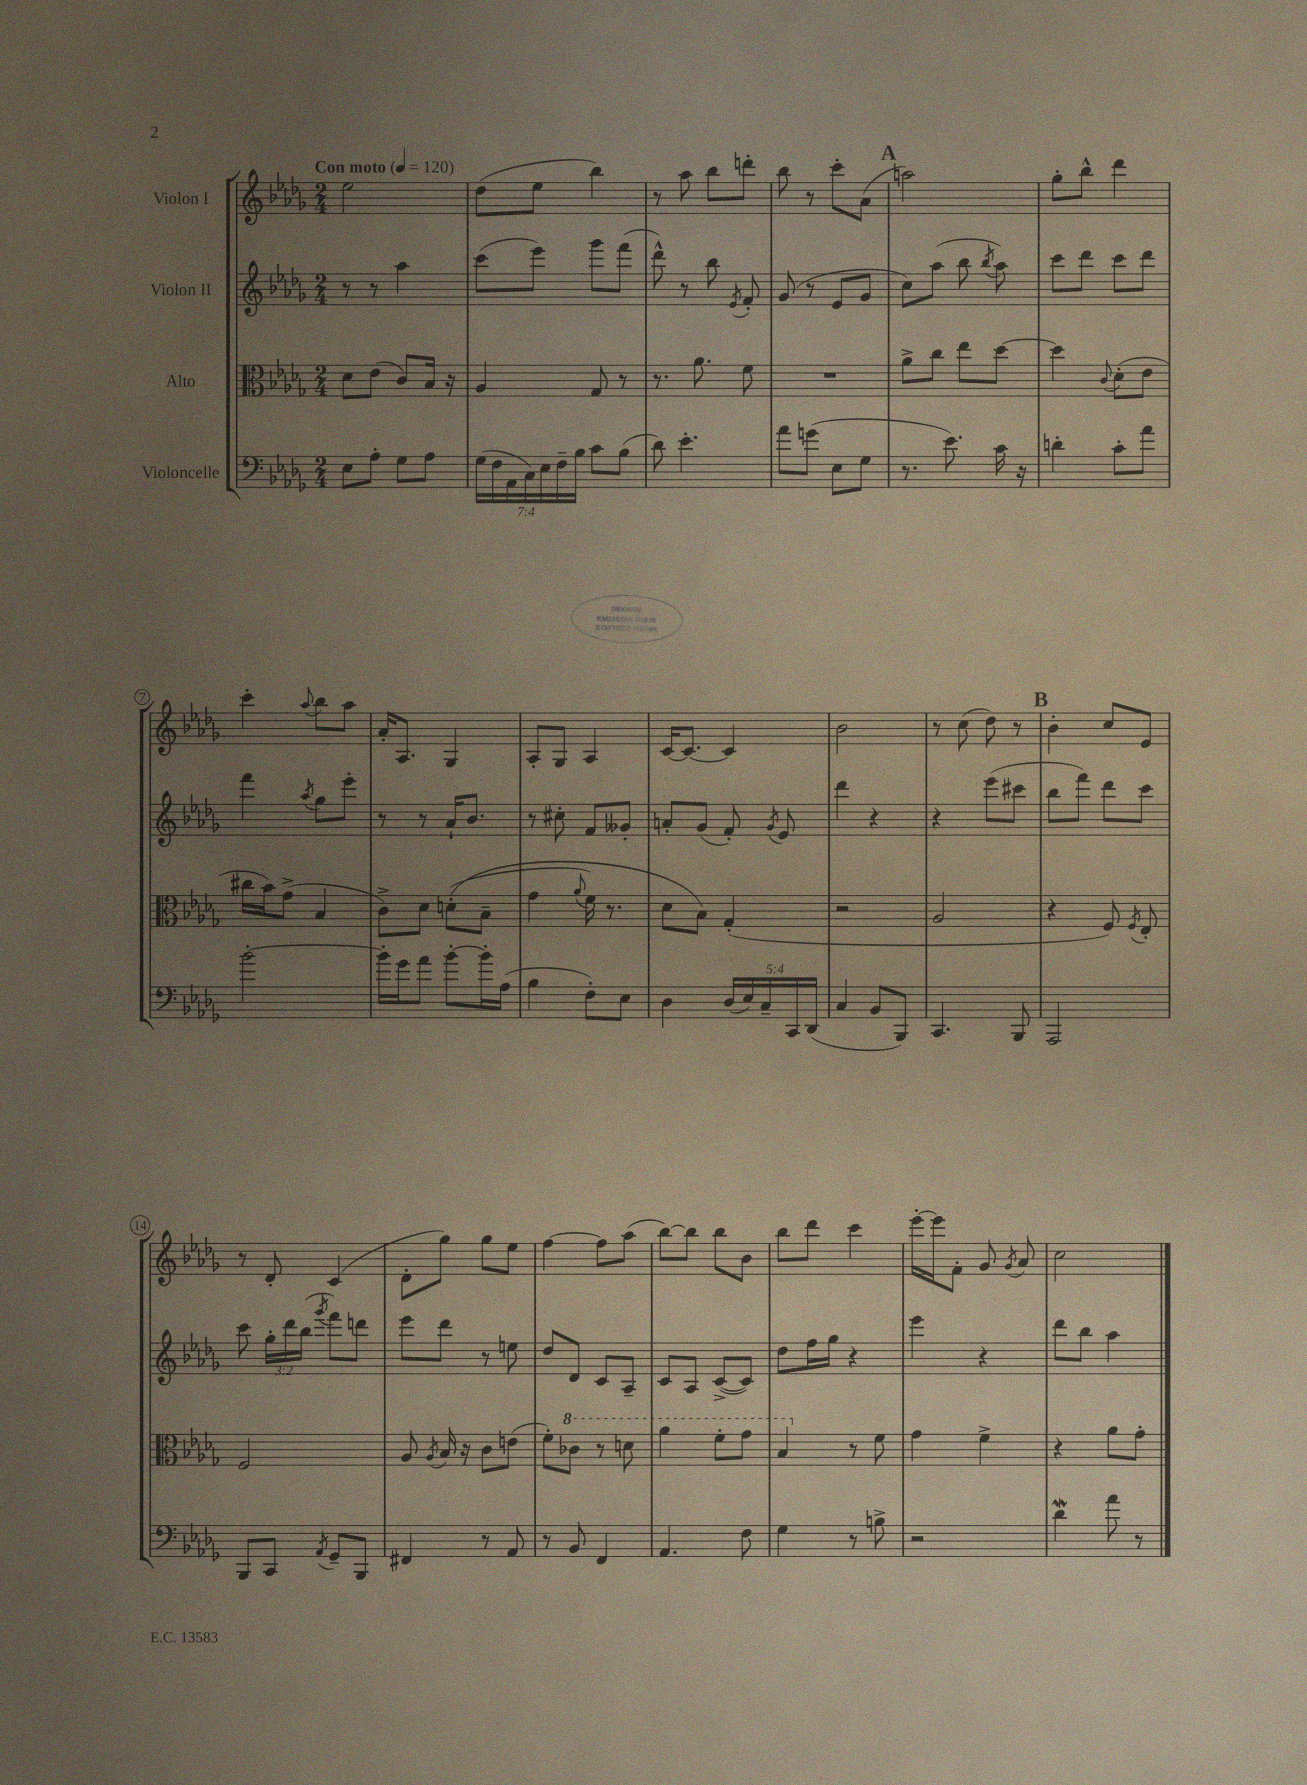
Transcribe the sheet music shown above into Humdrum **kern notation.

**kern	**kern	**kern	**kern
*staff4	*staff3	*staff2	*staff1
*clefF4	*clefC3	*clefG2	*clefG2
*k[b-e-a-d-g-]	*k[b-e-a-d-g-]	*k[b-e-a-d-g-]	*k[b-e-a-d-g-]
*M2/4	*M2/4	*M2/4	*M2/4
*MM120	*MM120	*MM120	*MM120
8E-	8d-	8r	2ee-
8A-'	(8e-	8r	.
8G-	8c)	4aa-	.
8A-	16B-	.	.
.	16r	.	.
=	=	=	=
(28G-	4A-	(8ccc	(8dd-
28F	.	.	.
28AA-	.	.	.
28C)	.	.	.
.	.	8eee-)	8ee-
28E-	.	.	.
28F~	.	.	.
28B-	.	.	.
8c	8G-	8ggg-	4bb-)
(8B-	8r	(8fff	.
=	=	=	=
8d-)	8.r	8ddd-^^)	8r
4.e-'	.	8r	8aa-
.	8.a-	.	.
.	.	8bb-	8bb-
.	.	8qe-	.
.	8f	8f'	8ddd'
=	=	=	=
8a-	2r	(8g-	8bb-
(8g	.	8r	8r
8E-	.	8e-	8ccc'
8G-	.	8g-	(8a-
=	=	=	=
8.r	8a-^	8cc)	2aa)
.	8cc	(8aa-	.
8.e-)	.	.	.
.	8ee-	8bb-	.
.	.	8qbb-	.
16c	[8dd-	8aa-)	.
16r	.	.	.
=	=	=	=
4d'	4dd-]	8ccc	8gg-'
.	.	8ddd-	8bb-^^
.	8qqc	.	.
8c'	(8d-'	8ccc	4ddd-
8a-	8e-	8ddd-	.
=	=	=	=
[2b-'	16cc#	4fff	4ccc'
.	16b-)	.	.
.	(8g-^	.	.
.	.	8qaa-	8qqaa-
.	4B-	8gg-	8bb-
.	.	8eee-'	8aa-
=	=	=	=
16b-']	8c^)	8r	16a-'
16g-	.	.	8.A-
8a-	8d-	8r	.
[8b-'	&((8d'	16a-`	4G-
.	.	8.b-	.
16b-']	8B-~	.	.
(16A-	.	.	.
=	=	=	=
4B-	4g-	8r	8A-'
.	.	8cc#'	8G-
.	8qqa-	.	.
8F')	16f)	8f	4A-
.	8.r	.	.
8E-	.	8g--'	.
=	=	=	=
4D-	8d-	8a'	[16c
.	.	.	8.c_
.	8B-&)	(8g-	.
(20D-	(4G-'	8f')	4c]
20E-)	.	.	.
20C~	.	.	.
.	.	8qg-	.
.	.	8e-	.
20CC	.	.	.
(20DD-	.	.	.
=	=	=	=
4C	2r	4ddd-	2b-
8BB-	.	4r	.
8BBB-)	.	.	.
=	=	=	=
4.CC	2A-	4r	8r
.	.	.	(8cc
.	.	(8eee-	8dd-)
8BBB-	.	8ccc#	8r
=	=	=	=
2AAA-	4r	8bb-	4b-'
.	.	8fff)	.
.	8F)	8ddd-	8cc
.	8qF	.	.
.	8E-'	8ccc	8e-
=	=	=	=
8BBB-	2F	8ccc	8r
8CC	.	24gg-'	8d-'
.	.	24ddd-	.
.	.	(24bb-	.
8qAA-	.	8qggg-	.
8GG-~	.	8fff)	(4c
8BBB-	.	8ddd	.
=	=	=	=
4FF#	8A-	8eee-	8d-'
.	8qA-	.	.
.	16B-	8ddd-	8gg-)
.	16r	.	.
8r	8c	8r	8gg-
8AA-	(8e	8ee	8ee-
=	=	=	=
8r	8f')	8dd-	[4ff
8BB-	8cc-	8d-	.
4FF	8r	8c	8ff]
.	8dd	8A-~	(8aa-
=	=	=	=
4.AA-	4aa-	8c	[8bb-)
.	.	8A-	8bb-]
.	8ff'	([8c^	8bb-
8F	8gg-	8c])	8b-
=	=	=	=
4G-	4b-	8dd-	8bb-
.	.	16ff	8ddd-
.	.	16gg-	.
8r	8r	4r	4ccc
8B^	8f	.	.
=	=	=	=
2r	4g-	4eee-	[16eee-'
.	.	.	16eee-]
.	.	.	8f'
.	4f^	4r	8g-
.	.	.	8qg-
.	.	.	8a-
=	=	=	=
4d-	4r	8ddd-	2cc
.	.	8bb-	.
8a-	8a-	4aa-	.
8r	8g-'	.	.
==	==	==	==
*-	*-	*-	*-
